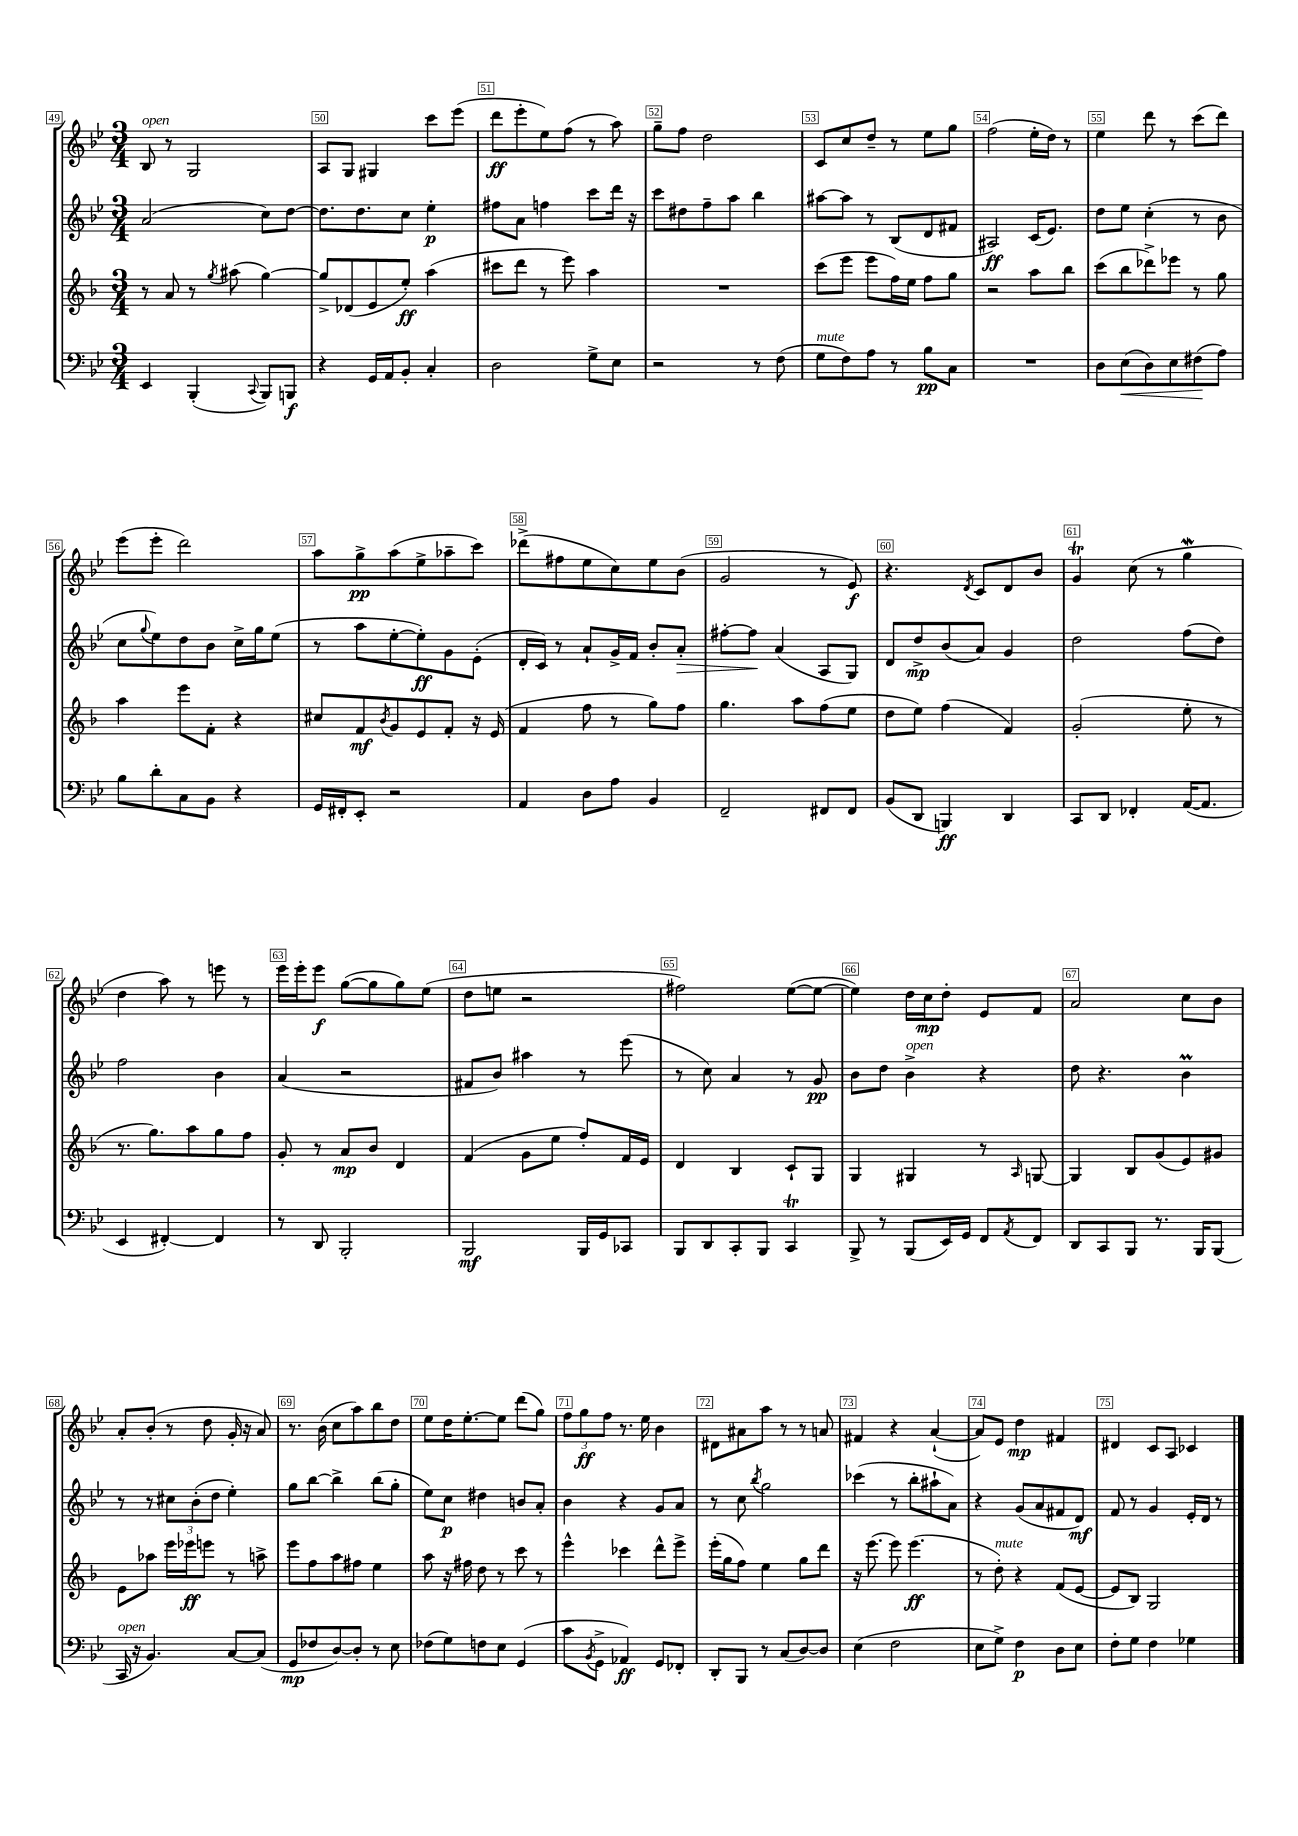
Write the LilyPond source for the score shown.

<<
\new StaffGroup <<
\new Staff = "s0" {
    \clef treble \key bes \major \numericTimeSignature \time 3/4
    bes8^\markup { \italic "open" } r8 g2 |
    a8 g8 gis4 c'''8 ees'''8( |
    d'''8\ff ees'''8-. ees''8) f''8( r8 a''8) |
    g''8-- f''8 d''2 |
    c'8 c''8 d''8-- r8 ees''8 g''8 |
    f''2( ees''16-. d''16) r8 |
    ees''4 d'''8 r8 c'''8( d'''8) |
    ees'''8( ees'''8-. d'''2) |
    a''8 g''8->\pp a''8( ees''8-> aes''8-- c'''8) |
    des'''8->( fis''8 ees''8 c''8) ees''8 bes'8( |
    g'2 r8 ees'8\f) |
    r4. \acciaccatura { d'8 } c'8 d'8 bes'8 |
    g'4\trill c''8( r8 g''4\mordent |
    d''4 a''8) r8 e'''8 r8 |
    ees'''16 ees'''16-. ees'''8\f g''8~( g''8 g''8) ees''8( |
    d''8 e''8 r2 |
    fis''2) ees''8~( ees''8~ |
    ees''4) d''16 c''16\mp d''8-. ees'8 f'8 |
    a'2 c''8 bes'8 |
    a'8-. bes'8-.( r8 d''8 g'16-. r16 a'8) |
    r8. bes'16( c''8 a''8) bes''8 d''8 |
    ees''8 d''16 ees''8.~-. ees''8 d'''8( g''8) |
    \tuplet 3/2 { f''8 g''8\ff f''8 } r8. ees''16 bes'4 |
    dis'8 ais'8 a''8 r8 r8 a'8 |
    fis'4 r4 a'4~-!( |
    a'8) ees'8 d''4\mp fis'4 |
    dis'4 c'8 a8 ces'4 \bar "|." |
}
\new Staff = "s1" {
    \clef treble \key bes \major \numericTimeSignature \time 3/4
    a'2( c''8) d''8~ |
    d''8. d''8. c''8 ees''4-.\p |
    fis''8 a'8 f''4 c'''8 d'''16 r16 |
    c'''8 dis''8 f''8-- a''8 bes''4 |
    ais''8~ ais''8 r8 bes8( d'8 fis'8 |
    ais2\ff) c'16( ees'8.) |
    d''8 ees''8 c''4-.( r8 bes'8 |
    c''8 \appoggiatura { g''8 } ees''8) d''8 bes'8 c''16-> g''16 ees''8( |
    r8 a''8 ees''8~-. ees''8-.\ff) g'8 ees'8-.( |
    d'16-. c'16) r8 a'8-! g'16-> f'16 bes'8-. a'8-.\> |
    fis''8~-. fis''8\! a'4( a8 g8) |
    d'8 d''8->\mp bes'8( a'8) g'4 |
    d''2 f''8( d''8) |
    f''2 bes'4 |
    a'4( r2 |
    fis'8 bes'8) ais''4 r8 ees'''8( |
    r8 c''8) a'4 r8 g'8\pp |
    bes'8 d''8 bes'4->^\markup { \italic "open" } r4 |
    d''8 r4. bes'4\prall |
    r8 r8 \tuplet 3/2 { cis''8 bes'8-.( d''8 } ees''4-.) |
    g''8 bes''8~ bes''4-> bes''8( g''8-. |
    ees''8) c''8\p dis''4 b'8 a'8-. |
    bes'4 r4 g'8 a'8 |
    r8 c''8 \acciaccatura { bes''8 } g''2 |
    ces'''4( r8 bes''8-. ais''8-! a'8) |
    r4 g'8( a'8 fis'8 d'8\mf) |
    f'8 r8 g'4 ees'16-. d'16 r8 \bar "|." |
}
\new Staff = "s2" {
    \clef treble \key f \major \numericTimeSignature \time 3/4
    r8 a'8 r8 \acciaccatura { g''8 } ais''8( g''4~) |
    g''8-> des'8( e'8 e''8-.\ff) a''4( |
    cis'''8 d'''8 r8 e'''8) a''4 |
    R2. |
    c'''8( e'''8 e'''8 f''16) e''16 f''8 g''8 |
    r2 a''8 bes''8 |
    c'''8( bes''8 des'''8->) ees'''8 r8 g''8 |
    a''4 e'''8 f'8-. r4 |
    cis''8 f'8\mf \acciaccatura { bes'8 } g'8 e'8 f'8-. r16 e'16( |
    f'4 f''8 r8 g''8) f''8 |
    g''4. a''8 f''8( e''8 |
    d''8 e''8) f''4( f'4) |
    g'2-.( e''8-. r8 |
    r8. g''8.) a''8 g''8 f''8 |
    g'8-. r8 a'8\mp bes'8 d'4 |
    f'4( g'8 e''8 f''8-.) f'16 e'16 |
    d'4 bes4 c'8-! g8 |
    g4 gis4 r8 \grace { a16 } g8~ |
    g4 bes8 g'8( e'8) gis'8 |
    e'8 aes''8 e'''16 ees'''16\ff e'''8 r8 a''8-> |
    e'''8 f''8 a''8 fis''8 e''4 |
    a''8 r16 fis''16 d''8 r8 c'''8 r8 |
    e'''4-^ ces'''4 d'''8-^ e'''8-> |
    e'''16-.( g''16 f''8) e''4 g''8 d'''8 |
    r16 e'''8.( e'''8) e'''4.\ff( |
    r8 d''8-.^\markup { \italic "mute" }) r4 f'8( e'8~ |
    e'8 bes8) g2 \bar "|." |
}
\new Staff = "s3" {
    \clef bass \key bes \major \numericTimeSignature \time 3/4
    ees,4 bes,,4-.( \appoggiatura { c,8 } bes,,8) b,,8\f |
    r4 g,16 a,16 bes,8-. c4-. |
    d2 g8-> ees8 |
    r2 r8 f8( |
    g8^\markup { \italic "mute" } f8) a8 r8 bes8\pp c8 |
    R2. |
    d8 ees8\<( d8) ees8 fis8\!( a8) |
    bes8 d'8-. c8 bes,8 r4 |
    g,16 fis,16-. ees,8-. r2 |
    a,4 d8 a8 bes,4 |
    f,2-- fis,8 fis,8 |
    bes,8( d,8 b,,4\ff) d,4 |
    c,8 d,8 fes,4-. a,16~( a,8. |
    ees,4 fis,4~-.) fis,4 |
    r8 d,8 bes,,2-. |
    bes,,2\mf bes,,16 g,16 ces,8 |
    bes,,8 d,8 c,8-. bes,,8 c,4\trill |
    bes,,8-> r8 bes,,8( ees,16) g,16 f,8 \acciaccatura { a,8 } f,8 |
    d,8 c,8 bes,,8 r8. bes,,16 bes,,8( |
    c,16^\markup { \italic "open" } r16 bes,4.) c8~ c8( |
    g,8\mp fes8 d8~) d8-. r8 ees8 |
    fes8( g8) f8 ees8 g,4( |
    c'8 \acciaccatura { bes,8 } g,8-> aes,4\ff) g,8 fes,8-. |
    d,8-. bes,,8 r8 c8( d8~) d8 |
    ees4( f2 |
    ees8 g8->) f4\p d8 ees8 |
    f8-. g8 f4 ges4 \bar "|." |
}
>>
>>
\layout { \context { \Score currentBarNumber = #49 \override BarNumber.break-visibility = ##(#f #t #t) barNumberVisibility = #all-bar-numbers-visible \override BarNumber.stencil = #(make-stencil-boxer 0.1 0.3 ly:text-interface::print) } }
